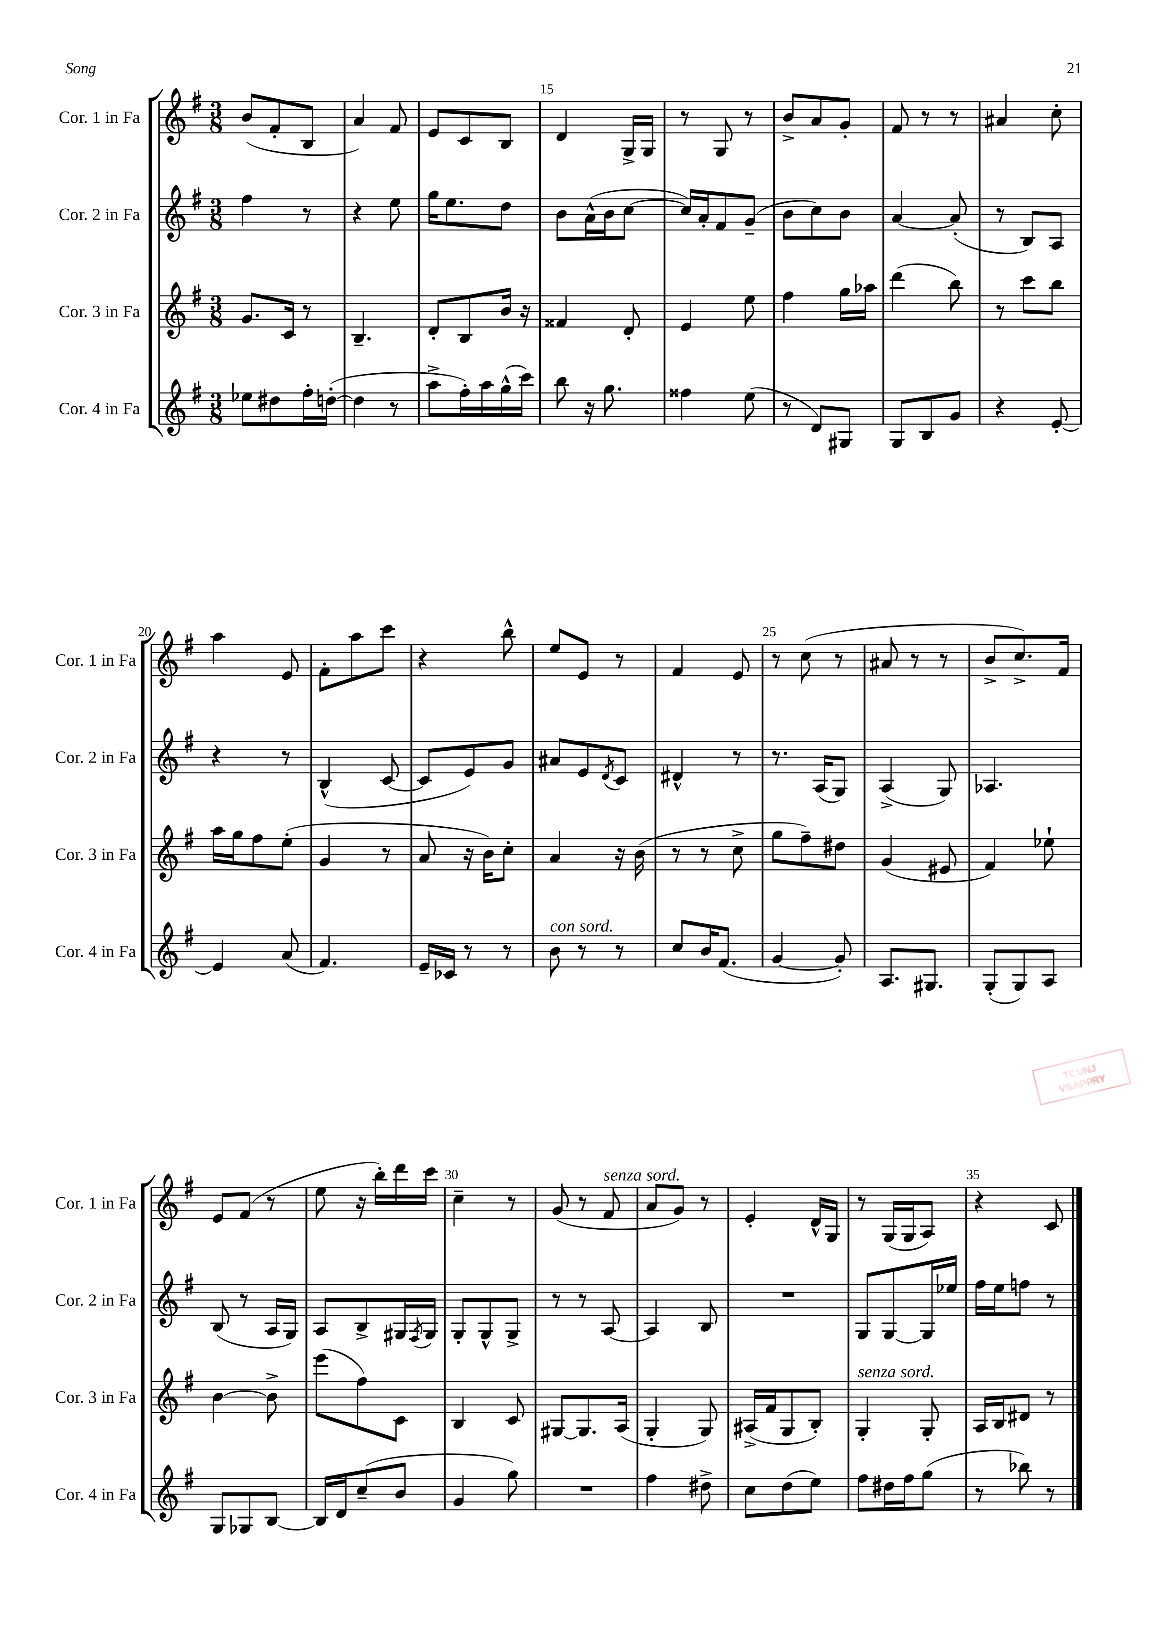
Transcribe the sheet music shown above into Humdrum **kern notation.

**kern	**kern	**kern	**kern
*staff4	*staff3	*staff2	*staff1
*clefG2	*clefG2	*clefG2	*clefG2
*k[f#]	*k[f#]	*k[f#]	*k[f#]
*M3/8	*M3/8	*M3/8	*M3/8
8ee-	8.g	4ff#	(8b
8dd#	.	.	8f#'
.	16c	.	.
16ff#'	8r	8r	8B
([16dd'	.	.	.
=	=	=	=
4dd]	4.B~	4r	4a)
8r	.	8ee	8f#
=	=	=	=
8aa^	8d'	16gg	8e
.	.	8.ee	.
16ff#')	8B	.	8c
16aa	.	.	.
(16gg^^	16b	8dd	8B
16ccc)	16r	.	.
=	=	=	=
8bb	4f##	8b	4d
16r	.	(16a^^	.
8.gg	.	16b	.
.	8d'	[8cc	16G^
.	.	.	16G
=	=	=	=
4ff##	4e	16cc])	8r
.	.	16a'	.
.	.	8f#	8G
(8ee	8ee	(8g~	8r
=	=	=	=
8r	4ff#	8b	8b^
8d)	.	8cc)	8a
8G#	16gg	8b	8g'
.	16aa-	.	.
=	=	=	=
8G	(4ddd	[4a	8f#
8B	.	.	8r
8g	8bb)	(8a']	8r
=	=	=	=
4r	8r	8r	4a#
.	8ccc	8B)	.
[8e'	8bb	8A	8cc'
=	=	=	=
4e]	16aa	4r	4aa
.	16gg	.	.
.	8ff#	.	.
(8a	(8ee'	8r	8e
=	=	=	=
4.f#)	4g	(4B^^	8f#'
.	.	.	8aa
.	8r	[8c	8ccc
=	=	=	=
16e~	8a	8c]	4r
16c-	.	.	.
8r	16r	8e)	.
.	16b)	.	.
8r	8cc'	8g	8bb^^
=	=	=	=
8b	4a	8a#	8ee
8r	.	8e	8e
.	.	8qd	.
8r	16r	8c	8r
.	(16b	.	.
=	=	=	=
8cc	8r	4d#^^	4f#
16b	8r	.	.
(8.f#	.	.	.
.	8cc^	8r	8e
=	=	=	=
[4g	8gg	8.r	8r
.	8ff#~)	.	(8cc
.	.	(16A	.
8g'])	8dd#	8G)	8r
=	=	=	=
8.A	(4g	(4A^	8a#
.	.	.	8r
8.G#	.	.	.
.	8e#	8G)	8r
=	=	=	=
(8G'	4f#)	4.A-	8b^
8G)	.	.	8.cc^)
8A	8ee-`	.	.
.	.	.	16f#
=	=	=	=
8G	[4b	(8B	8e
8G-	.	8r	(8f#
[8B	8b^]	16A	8r
.	.	16G)	.
=	=	=	=
16B]	(8eee	8A	8ee
16d	.	.	.
(8cc~	8ff#)	8B^	16r
.	.	.	16bb')
8b	8c	16G#	16ddd
.	.	8qF#	.
.	.	16G#	16ccc
=	=	=	=
4g	4B	8G'	4cc~
.	.	8G^^	.
8gg)	8c	8G^	8r
=	=	=	=
4.r	[8G#	8r	(8g
.	8.G#]	8r	8r
.	.	[8A	8f#
.	(16A	.	.
=	=	=	=
4ff#	4G'	4A]	8a
.	.	.	8g)
8dd#^	8G)	8B	8r
=	=	=	=
8cc	(16A#^	4.r	4e'
.	16f#	.	.
(8dd	8G	.	.
8ee)	8B')	.	16d^^
.	.	.	16G
=	=	=	=
8ff#	4G'	8G	8r
16dd#	.	[8G	(16G
16ff#	.	.	16G
(8gg	8G'	16G]	8A)
.	.	16ee-	.
=	=	=	=
8r	16A	16ff#	4r
.	16B	16ee	.
8bb-)	8d#	8ff	.
8r	8r	8r	8c
==	==	==	==
*-	*-	*-	*-
